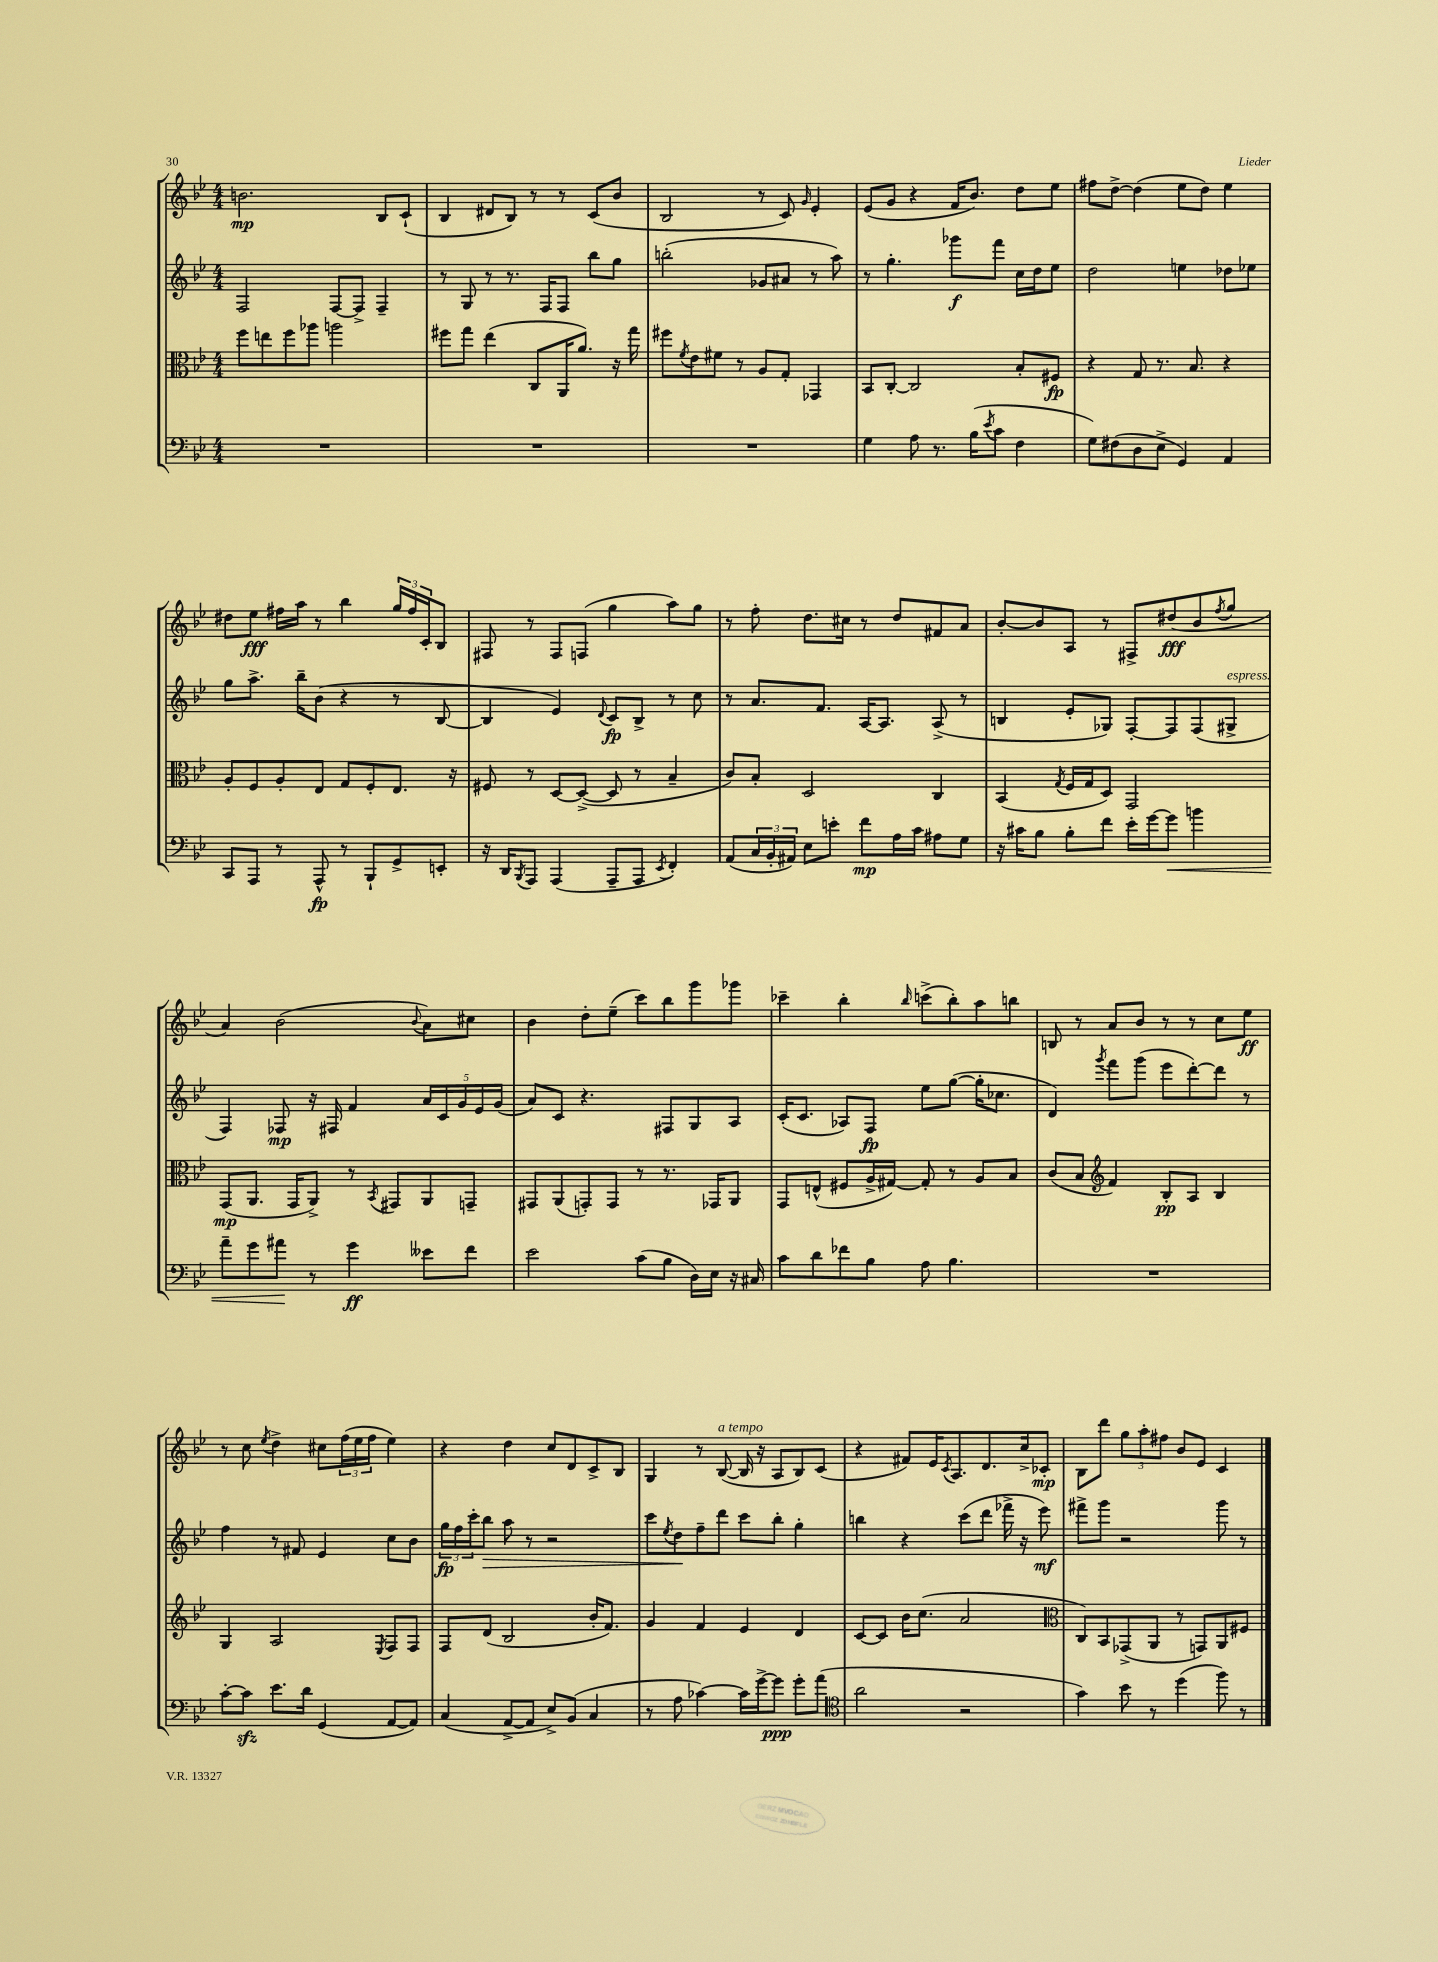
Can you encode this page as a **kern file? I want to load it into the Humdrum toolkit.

**kern	**kern	**kern	**kern
*staff4	*staff3	*staff2	*staff1
*clefF4	*clefC3	*clefG2	*clefG2
*k[b-e-]	*k[b-e-]	*k[b-e-]	*k[b-e-]
*M4/4	*M4/4	*M4/4	*M4/4
1r	8ff	2F	2.b
.	8ee	.	.
.	8ff	.	.
.	8aa-	.	.
.	2aa	[8F	.
.	.	8F^]	.
.	.	4F~	8B-
.	.	.	(8c`
=	=	=	=
1r	8ff#	8r	4B-
.	8gg	8G	.
.	(4ee-	8r	8d#
.	.	8.r	8B-)
.	8C	.	8r
.	.	16F	.
.	16AA	8F	8r
.	8.a)	.	.
.	.	8bb-	(8c
.	16r	8gg	8b-
.	16gg	.	.
=	=	=	=
1r	8ff#	(2bb'	2B-
.	8qf	.	.
.	8e-	.	.
.	8f#	.	.
.	8r	.	.
.	8A	8g-	8r
.	8G'	8a#	8c)
.	.	.	16qqg
.	4GG-	8r	4e-'
.	.	8aa)	.
=	=	=	=
4G	8BB-	8r	(8e-
.	[8C'	4.gg'	8g
8A	2C]	.	4r
8.r	.	.	.
.	.	8ggg-	16f
(16B-	.	.	8.b-)
8qe-	.	.	.
8c	.	8fff	.
4F	8B-'	16cc	8dd
.	.	16dd	.
.	8F#	8ee-	8ee-
=	=	=	=
8G)	4r	2dd	8ff#
(8F#	.	.	[8dd^
8D	8G	.	(4dd]
8E-^	8.r	.	.
4GG)	.	4ee	8ee-
.	8.B-	.	.
.	.	.	8dd)
4AA	4r	8dd-	4ee-
.	.	8ee-	.
=	=	=	=
8CC	8A'	8gg	8dd#
8AAA	8F	8.aa^	8ee-
8r	8A'	.	16ff#
.	.	16bb-~	16aa
8AAA^^	8E-	(8b-	8r
8r	8G	4r	4bb-
8BBB-`	8F'	.	.
8GG^	8.E-	8r	24gg
.	.	.	24ff#
.	.	.	24c'
8EE'	.	[8B-	8B-
.	16r	.	.
=	=	=	=
16r	8F#	4B-]	8F#
16DD	.	.	.
8qBBB-	.	.	.
8AAA	8r	.	8r
(4AAA	[8D	4e-)	8F#
.	(8D^_	.	(8F
.	.	8qqd	.
8AAA~	8D]	8c	4gg
8AAA	8r	8B-^	.
8qEE-	.	.	.
4FF')	4B-~	8r	8aa)
.	.	8cc	8gg
=	=	=	=
(8AA	8c)	8r	8r
24C	8B-'	8.a	8ff'
24BB-'	.	.	.
24AA#)	.	.	.
8E-	2D	.	8.dd
.	.	8.f	.
8e'	.	.	.
.	.	.	16cc#
8f	.	[16A	8r
.	.	8.A]	.
16A	.	.	8dd
16c	.	.	.
8A#	4C	(8A^	8f#
8G	.	8r	8a
=	=	=	=
16r	(4BB-	4B	[8b-'
16c#	.	.	.
8B-	.	.	8b-]
.	8qG	.	.
8B-'	16F	8e-'	8A
.	16G	.	.
8f	8D)	8G-)	8r
16e-'	2GG	[8F'	8F#^
[16g	.	.	.
8g]	.	8F]	(8dd#
4b	.	(8F	8b-
.	.	.	8qff
.	.	8G#^	8gg
=	=	=	=
8a~	(8GG	4F)	4a)
8g	8.AA	.	.
8a#	.	8F-	(2b-
.	16GG	.	.
8r	8AA^)	16r	.
.	.	16F#	.
4g	8r	4f	.
.	8qBB-	.	.
.	8GG#	.	.
.	.	.	8qqb-
8e--	8AA	20a	8a)
.	.	20c	.
.	.	20g	.
8f	8GG~	.	8cc#
.	.	20e-	.
.	.	(20g	.
=	=	=	=
2e-	8GG#	8a)	4b-
.	(8AA	8c	.
.	8GG')	4.r	8dd'
.	8GG	.	(8ee-~
(8c	8r	.	8ccc)
8B-	8.r	8F#	8bb-
16D)	.	8G	8ggg
16E-	16GG-	.	.
16r	8AA	8A	8ggg-
16C#	.	.	.
=	=	=	=
8c	8GG	(16c'	4ccc-~
.	.	8.c	.
8d	(8E^^	.	.
8f-	8F#	8A-)	4bb-'
8B-	16A^	8F	.
.	[16G#)	.	.
.	.	.	16qqbb-
8A	8G#']	8ee-	(8ccc^
4.B-	8r	([8gg	8bb-')
.	8A	16gg']	8aa
.	.	8.cc-	.
.	8B-	.	8bb
=	=	=	=
1r	(8c	4d)	8B
.	8B-	.	8r
*	*clefG2	*	*
.	.	8qggg	.
.	4f)	8fff	8a
.	.	(8ggg	8b-
.	8B-'	8eee-	8r
.	8A	[8ddd')	8r
.	4B-	8ddd]	8cc
.	.	8r	8ee-
=	=	=	=
[8c'	4G	4ff	8r
8c]	.	.	8cc
.	.	.	8qee-
8.e-	2A	8r	4dd^
.	.	8f#	.
16d	.	.	.
(4GG	.	4e-	8cc#
.	.	.	(24ff
.	.	.	24ee-
.	.	.	24ff
.	8qE-	.	.
[8AA	8F	8cc	4ee-)
8AA])	8F	8b-	.
=	=	=	=
(4C	8F	24gg	4r
.	.	24ff	.
.	.	24ccc'	.
.	(8d	8bb-	.
[8AA^	2B-	8aa	4dd
8AA]	.	8r	.
8E-^)	.	2r	8cc
(8BB-	.	.	8d
4C	16b-'	.	8c^
.	8.f)	.	.
.	.	.	8B-
=	=	=	=
8r	4g	8ccc	4G
.	.	8qee-	.
8A	.	8dd	.
[4c-)	4f	8ff~	8r
.	.	8ddd	([8B-
16c-]	4e-	8ccc	16B-]
[16g^	.	.	16r
8g]	.	8bb-'	8A
8g'	4d	4gg'	8B-)
(8a	.	.	(8c
=	=	=	=
*clefC4	*	*	*
2a	[8c	4bb	4r
.	8c]	.	.
.	16b-	4r	8f#)
.	(8.cc	.	.
.	.	.	16e-
.	.	.	8qc
.	.	.	8.A
2r	2a	(8ccc	.
.	.	8ddd	8.d
.	.	16fff-^	.
.	.	16r	16cc^
.	.	8eee-)	8c-'
=	=	=	=
*	*clefC3	*	*
4g)	8C)	8fff#^	8B-
.	8BB-	8ggg	8ddd
8b-	(8GG-^	2r	12gg
.	.	.	12aa'
8r	8AA	.	.
.	.	.	12ff#
(4dd	8r	.	8b-
.	8GG)	.	8e-
8ff)	8AA	8ggg	4c
8r	8F#	8r	.
==	==	==	==
*-	*-	*-	*-
